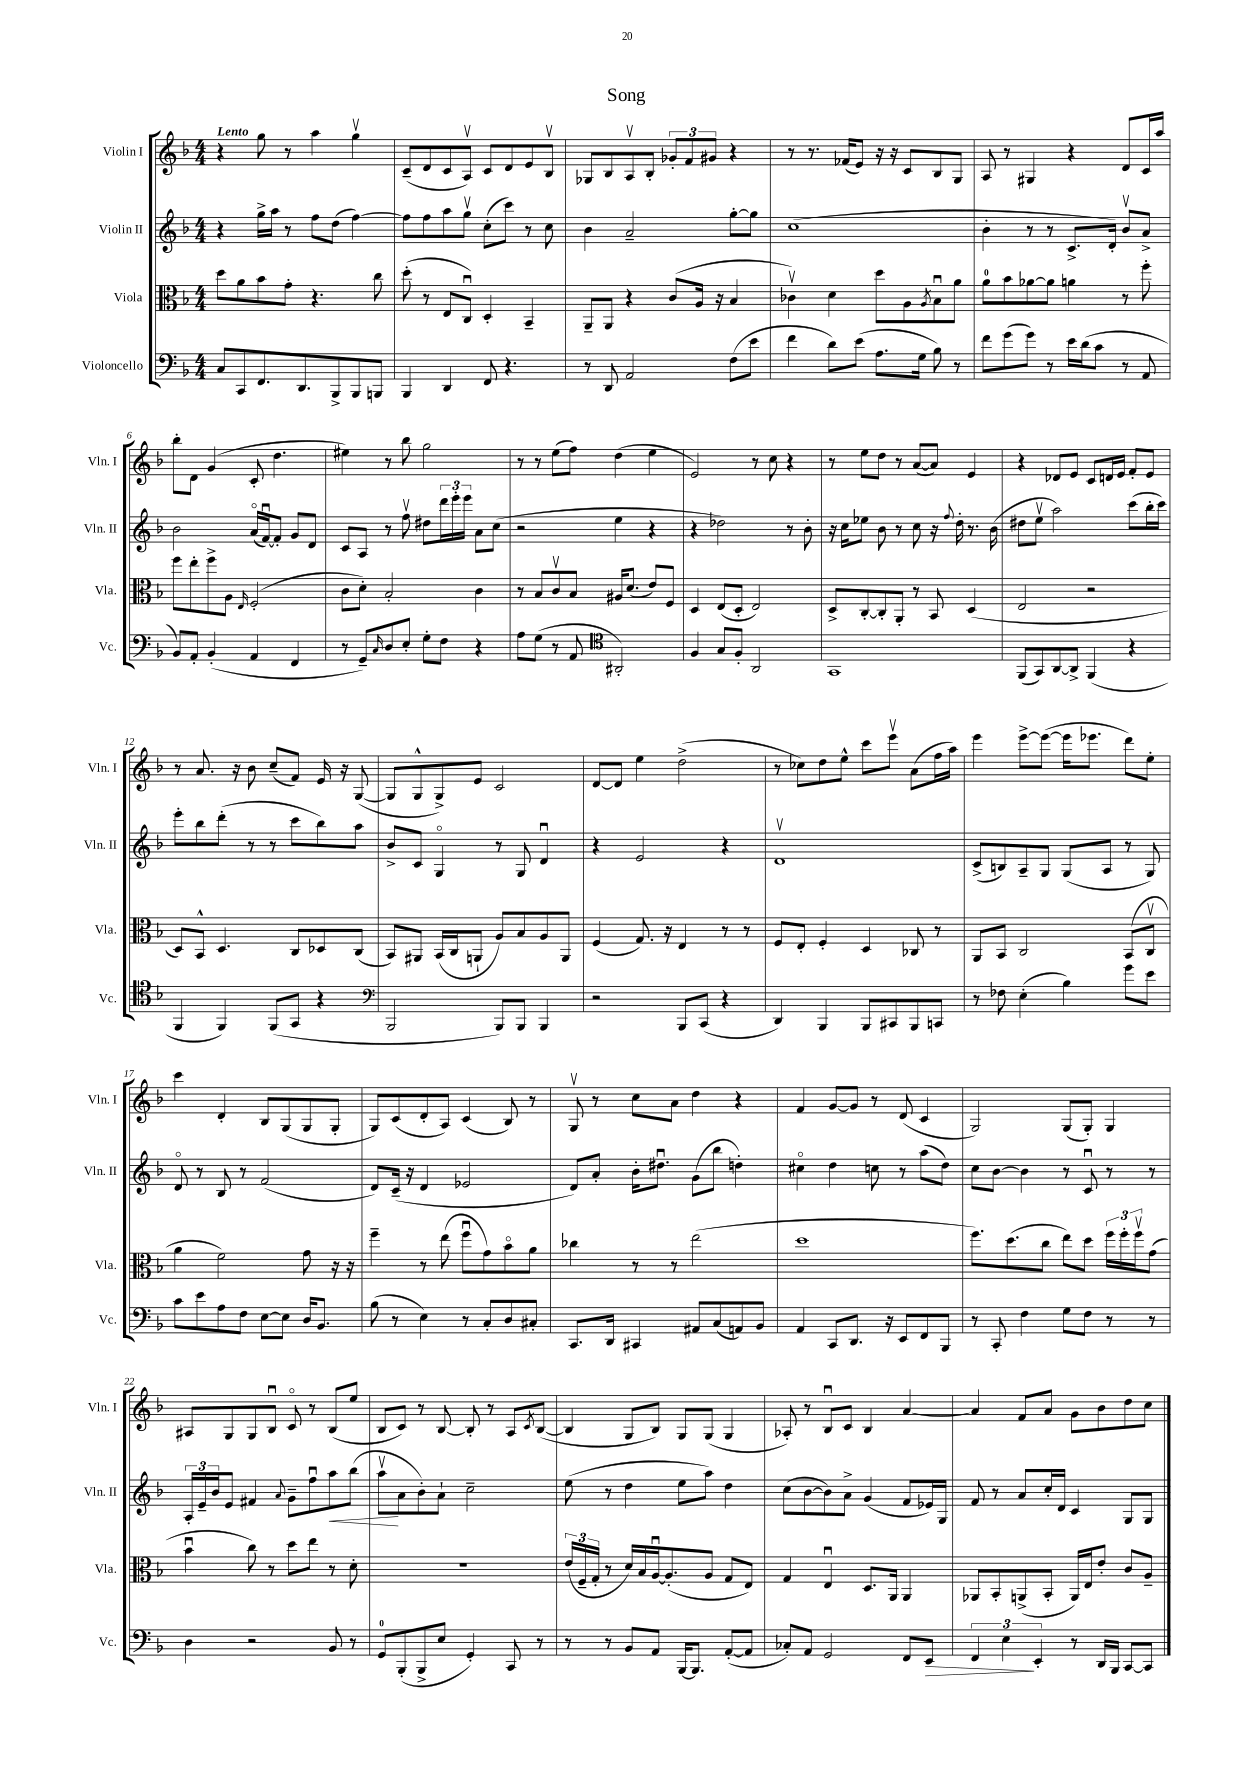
\header { title = "Song" }
<<
\new StaffGroup <<
\new Staff = "s0" \with { instrumentName = "Violin I" shortInstrumentName = "Vln. I" } {
    \clef treble \key f \major \numericTimeSignature \time 4/4 \tempo "Lento"
    r4 g''8 r8 a''4 g''4\upbow |
    c'8--( d'8 c'8 a8\upbow) c'8 d'8 e'8 bes8\upbow |
    ges8 bes8 a8\upbow bes8-. \tuplet 3/2 { ges'8-. f'8 gis'8 } r4 |
    r8 r8. fes'16( e'8) r16 r16 c'8 bes8 g8 |
    a8 r8 gis4 r4 d'8 c'16 a''16 |
    bes''8-. d'8 g'4( c'8-. d''4. |
    eis''4) r8 bes''8 g''2 |
    r8 r8 e''8( f''8) d''4( e''4 |
    e'2) r8 c''8 r4 |
    r8 e''8 d''8 r8 a'8~( a'8) e'4 |
    r4 des'8 e'8 c'8 d'16 e'16 f'8-. e'8 |
    r8 a'8. r16 bes'8 c''8--( f'8) e'16 r16 g8~( |
    g8 g8-^ g8->) e'8 c'2 |
    d'8~ d'8 e''4 d''2->( |
    r8 ces''8) d''8 e''8-^ c'''8 e'''8\upbow a'8( f''16 a''16) |
    e'''4 e'''8~-> e'''8~( e'''16 ees'''8. d'''8) e''8-. |
    c'''4 d'4-. bes8 g8( g8 g8-. |
    g8) c'8( d'8-. a8) c'4( bes8) r8 |
    g8\upbow r8 c''8 a'8 d''4 r4 |
    f'4 g'8~ g'8 r8 d'8( c'4 |
    g2) g8( g8-.) g4 |
    ais8 g8 g8 bes8\downbow c'8\flageolet r8 bes8( e''8 |
    bes8 c'8) r8 bes8~ bes8-. r8 a8 \acciaccatura { c'8 } bes8~( |
    bes4 g8 bes8) g8 g8( g4 |
    aes8-.) r8 bes8\downbow c'8 bes4 a'4~ |
    a'4 f'8 a'8 g'8 bes'8 d''8 c''8 \bar "|." |
}
\new Staff = "s1" \with { instrumentName = "Violin II" shortInstrumentName = "Vln. II" } {
    \clef treble \key f \major \numericTimeSignature \time 4/4
    r4 g''16-> a''16 r8 f''8 d''8( f''4~) |
    f''8 f''8 a''8 g''8\upbow c''8-.( c'''8) r8 c''8 |
    bes'4 a'2-- g''8~-. g''8 |
    c''1( |
    bes'4-. r8 r8 c'8.-> d'16-.) bes'8\upbow a'8-> |
    bes'2 a'16\flageolet( f'16~\downbow) f'8-. g'8 d'8 |
    c'8 a8 r8 f''8\upbow dis''8 \tuplet 3/2 { d'''16 e'''16-. e'''16 } a'8 c''8( |
    r2 e''4 r4 |
    r4 des''2) r8 bes'8-. |
    r16 c''16 ees''8 bes'8 r8 c''8 r16 \appoggiatura { f''8 } d''16-. r8. bes'16( |
    dis''8 e''8\upbow a''2) c'''8( bes''16-. c'''16) |
    e'''8-. bes''8 d'''8-.( r8 r8 c'''8 bes''8) a''8 |
    bes'8-> c'8 g4\flageolet r8 g8 d'4\downbow |
    r4 e'2 r4 |
    d'1\upbow |
    c'8->( b8) a8-- g8 g8( a8 r8 g8) |
    d'8\flageolet r8 bes8 r8 f'2( |
    d'8) c'16--( r16 d'4 ees'2 |
    d'8) a'8-. bes'16-. dis''8.\downbow g'8( bes''8 d''4-.) |
    cis''4\flageolet d''4 c''8 r8 a''8( d''8) |
    c''8 bes'8~ bes'4 r8 c'8\downbow r8 r8 |
    \tuplet 3/2 { a16-. e'16-- bes'16 } e'8 fis'4 \appoggiatura { a'8 } g'8-- f''8\downbow a''8\< bes''8( |
    a''8\upbow\! a'8 bes'8-.) a'8-! c''2-- |
    e''8( r8 d''4 e''8 a''8) d''4 |
    c''8( bes'8~ bes'8) a'8-> g'4( f'8 ees'16) g16 |
    f'8 r8 a'8 c''16-. d'16 c'4 g8 g8 \bar "|." |
}
\new Staff = "s2" \with { instrumentName = "Viola" shortInstrumentName = "Vla." } {
    \clef alto \key f \major \numericTimeSignature \time 4/4
    d''8 a'8 bes'8 g'8-. r4. c''8 |
    d''8-.( r8 e8 c8\downbow) d4-. bes,4-- |
    a,8-- a,8 r4 c'8( a16 r16 bes4 |
    ces'4\upbow) d'4 d''8 a8 \acciaccatura { a8 } bes8\downbow a'8 |
    a'8-0 bes'8 aes'8~ aes'8 a'4 r8 f''8-. |
    f''8 e''8-. f''8-> a8 \grace { e16 } f2-.( |
    c'8 d'8-.) bes2-. c'4 |
    r8 bes8 c'8\upbow bes8 ais16 d'8.( e'8) f8 |
    d4 e8( d8-. e2) |
    d8-> c8~-. c8-. a,8-. r8 bes,8 d4( |
    e2 r2 |
    d8) bes,8-^ d4. c8 des8 c8( |
    bes,8) ais,8 bes,16( c16 a,8-! a8) bes8 a8 a,8 |
    f4( g8.) r16 e4 r8 r8 |
    f8 e8-. f4-. d4 ces8 r8 |
    a,8 bes,8 c2 bes,8( c8\upbow |
    a'4 f'2) g'8 r16 r16 |
    f''4-- r8 e''8( f''8\downbow g'8) bes'8\flageolet a'8 |
    ces''4 r8 r8 e''2( |
    d''1 |
    f''8.) d''8.( c''8 e''8) d''8 \tuplet 3/2 { f''16 f''16-. f''16\upbow } g'8( |
    bes'4\downbow c''8) r8 d''8 e''8 r8 d'8-. |
    R1 |
    \tuplet 3/2 { e'16( f16-- g16-. } r8 d'16) bes16 a16~\downbow a8.-.( a8 g8 e8) |
    g4 e4\downbow d8. a,16 a,4 |
    aes,8 bes,8-. a,8->( bes,8-. a,16) e16 e'8-. c'8 a8-- \bar "|." |
}
\new Staff = "s3" \with { instrumentName = "Violoncello" shortInstrumentName = "Vc." } {
    \clef bass \key f \major \numericTimeSignature \time 4/4
    c8 c,8 f,8. d,8. bes,,8-> bes,,8 b,,8 |
    bes,,4 d,4 f,8 r4. |
    r8 d,8 a,2 f8( e'8 |
    f'4 d'8) e'8( a8. g16 bes8) r8 |
    f'8 g'8( g'8) r8 e'16 d'16( c'8 r8 a,8 |
    bes,8) a,8-. bes,4-.( a,4 f,4 |
    r8 g,8--) \grace { c16 } d8 e8-. g8-. f8 r4 |
    a8 g8( r8 a,8 \clef tenor ais,2-.) |
    f4 g8 f8-. a,2 |
    g,1 |
    f,8( g,8) a,8~ a,8-> f,4( r4 |
    f,4 f,4) f,8( g,8 r4 |
    \clef bass bes,,2 bes,,8) bes,,8 bes,,4 |
    r2 bes,,8 c,8( r4 |
    d,4) bes,,4 bes,,8 cis,8 bes,,8 c,8 |
    r8 fes8 e4-.( bes4) g'8 e'8 |
    c'8 e'8 a8 f8 e8~ e8 d16 bes,8. |
    bes8( r8 e4) r8 c8-. d8 cis8-. |
    c,8. d,16 cis,4 ais,8 c8( a,8) bes,8 |
    a,4 c,8 d,8. r16 e,8 f,8 bes,,8 |
    r8 c,8-. f4 g8 f8 r8 r8 |
    d4 r2 bes,8 r8 |
    g,8-0 bes,,8-.( bes,,8-> e8 g,4-.) c,8 r8 |
    r8 r8 bes,8 a,8 bes,,16~ bes,,8. a,8~-.( a,8 |
    ces8-.) a,8 g,2 f,8 e,8\> |
    \tuplet 3/2 { f,4 e4\! e,4-. } r8 d,16 bes,,16 c,8~ c,8 \bar "|." |
}
>>
>>
